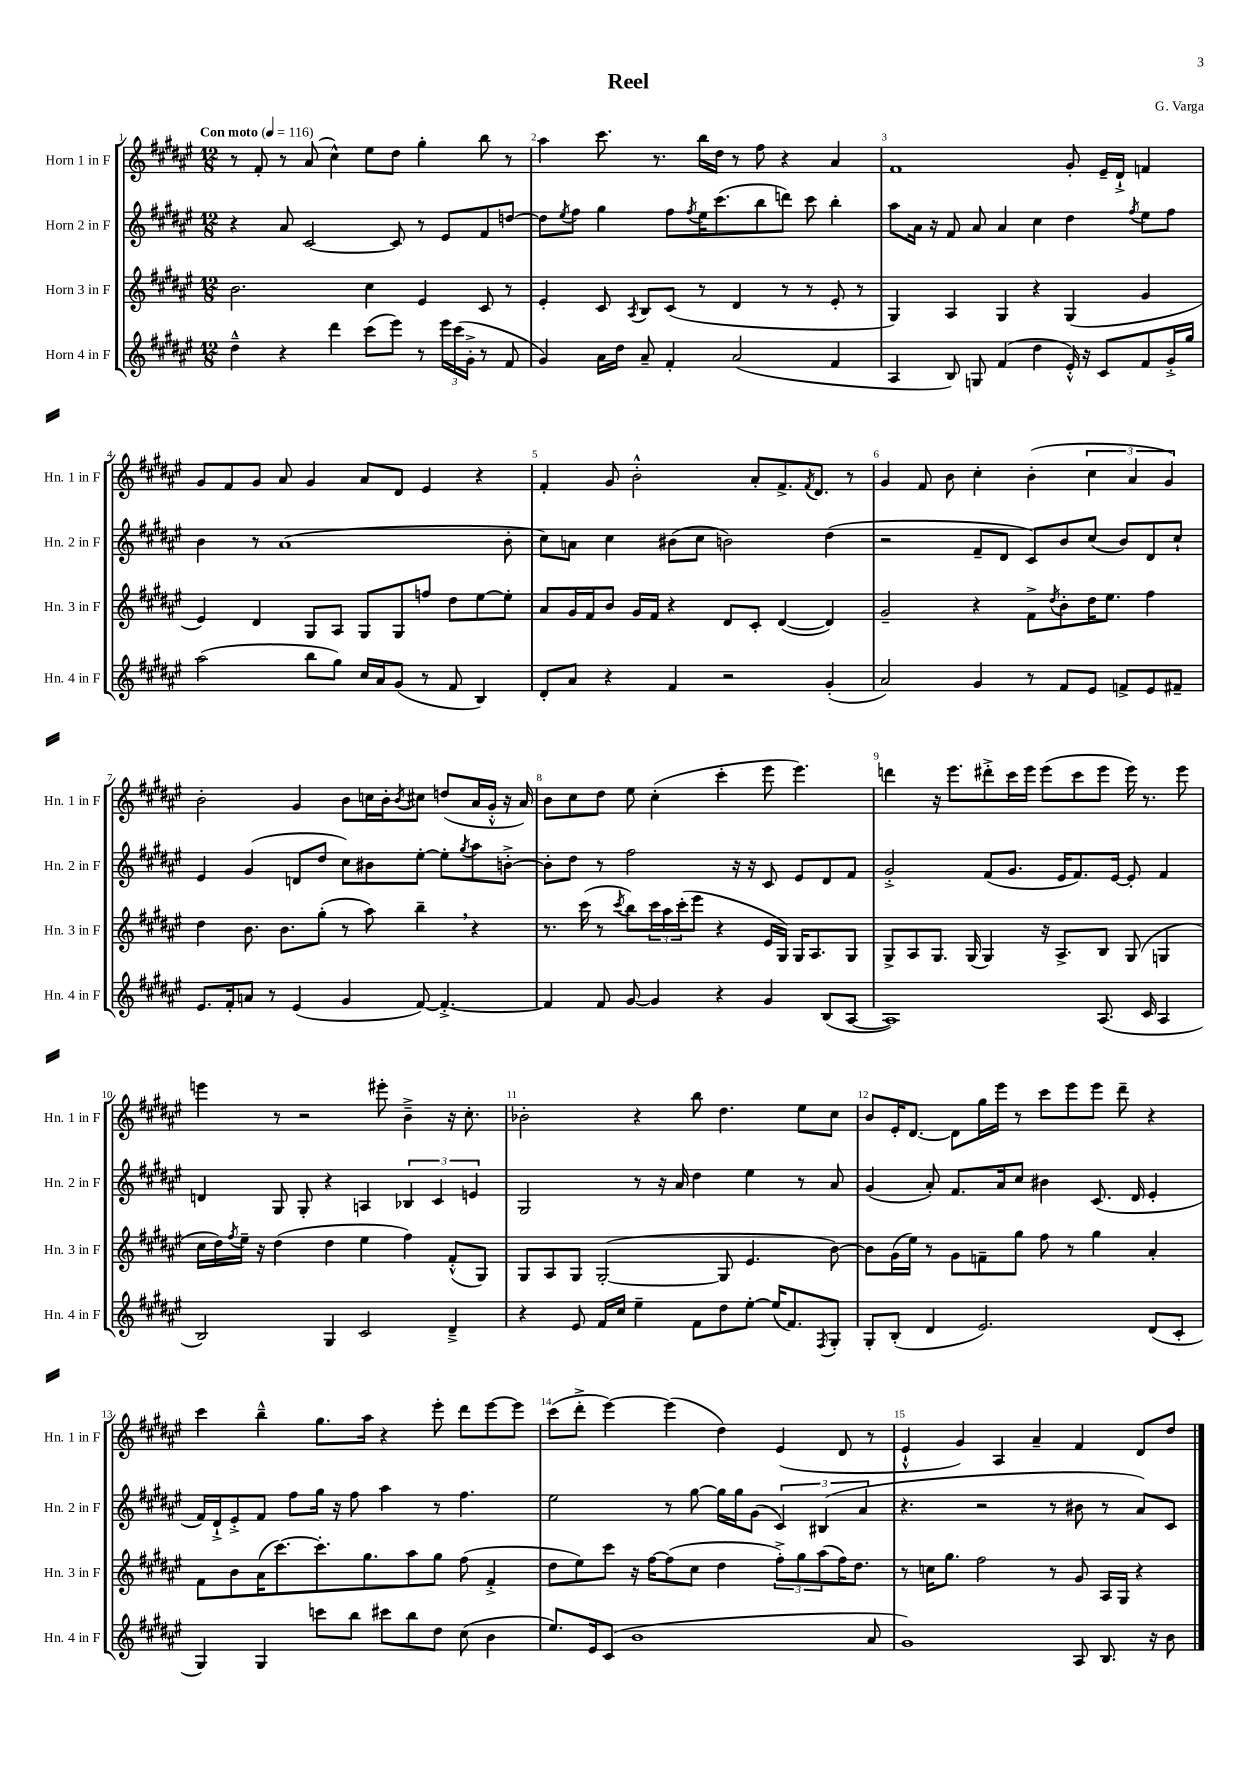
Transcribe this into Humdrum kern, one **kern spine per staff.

**kern	**kern	**kern	**kern
*part4	*part3	*part2	*part1
*staff4	*staff3	*staff2	*staff1
*I"Horn 4 in F	*I"Horn 3 in F	*I"Horn 2 in F	*I"Horn 1 in F
*I'Hn. 4 in F	*I'Hn. 3 in F	*I'Hn. 2 in F	*I'Hn. 1 in F
*clefG2	*clefG2	*clefG2	*clefG2
*k[f#c#g#d#a#e#]	*k[f#c#g#d#a#e#]	*k[f#c#g#d#a#e#]	*k[f#c#g#d#a#e#]
*M12/8	*M12/8	*M12/8	*M12/8
*MM116	*MM116	*MM116	*MM116
=1	=1	=1	=1
!	!	!	!LO:TX:a:B:t=Con moto
4dd#~^^\	2.b\	4r	8r
.	.	.	8f#'/
4r	.	8a#/	8r
.	.	[2c#/	(8a#/
4ddd#\	.	.	4cc#^^\)
(8ccc#\L	4cc#\	.	8ee#\L
8eee#\J)	.	8c#/]	8dd#\J
8r	4e#/	8r	4gg#'\
24eee#\LL	.	8e#/L	.
(24ccc#\	.	.	.
24g#'^\JJ	.	.	.
8r	8c#/	8f#/	8bb\
8f#/	8r	[8ddn/J	8r
=2	=2	=2	=2
4g#/)	4e#'/	8dd\L]	4aa#\
.	.	8qee#/	.
.	.	8ff#\J	.
16a#\LL	8c#/	4gg#\	8.ccc#\
16dd#\JJ	.	.	.
.	8qA#/	.	.
8a#~/	8B/L	.	.
.	.	.	8.r
4f#'/	(8c#/J	8ff#\L	.
.	.	8qff#/	.
.	8r	16ee#\K	16bb\LL
.	.	(8.ccc#\	16dd#\JJ
(2a#/	4d#/	.	8r
.	.	8bb\	8ff#\
.	8r	8dddn\J)	4r
.	8r	8ccc#\	.
4f#/	8e#'/	4bb'\	4a#/
.	8r	.	.
=3	=3	=3	=3
4A#/	4G#/)	8aa#\L	1f#
.	.	16a#\Jk	.
.	.	16r	.
8B/)	4A#/	8f#/	.
8Gn/	.	8a#/	.
(4f#/	4G#/	4a#/	.
4dd#\	4r	4cc#\	.
16e#'^^/)	(4G#/	4dd#\	8g#'/
16r	.	.	.
8c#/L	.	.	16e#~/LL
.	.	.	16d#`^/JJ
.	.	8qff#/	.
8f#/	4g#/	8ee#\L	4fn/
16g#'^/L	.	8ff#\J	.
16gg#/JJ	.	.	.
!!LO:LB:g=z
=4	=4	=4	=4
(2aa#\	4e#/)	4b\	8g#/L
.	.	.	8f#/
.	4d#/	8r	8g#/J
.	.	(1a#	8a#/
8bb\L	8G#/L	.	4g#/
8gg#\J)	8A#/J	.	.
16cc#/LL	8G#/L	.	8a#/L
16a#/J	.	.	.
(8g#/J	8G#/	.	8d#/J
8r	8ffn/J	.	4e#/
8f#/	8dd#\L	.	.
4B/)	[8ee#\	.	4r
.	8ee#'\J]	8b'\	.
=5	=5	=5	=5
8d#'/L	8a#/L	8cc#\L)	4f#'/
8a#/J	16g#/L	8an\J	.
.	16f#/J	.	.
4r	8b/J	4cc#\	8g#/
.	16g#/LL	.	2b'^^\
.	16f#/JJ	.	.
4f#/	4r	(8b#X\L	.
.	.	8cc#\J	.
2r	8d#/L	2bn\)	.
.	8c#'/J	.	8a#'/L
.	([4d#/	.	8.f#^/
.	.	.	8qf#/
.	.	.	8.d#/J
(4g#'/	4d#/])	(4dd#\	.
.	.	.	8r
=6	=6	=6	=6
2a#/)	2g#~/	2r	4g#/
.	.	.	8f#/
.	.	.	8b\
4g#/	4r	8f#~/L	4cc#'\
.	.	8d#/J	.
8r	8f#^\L	8c#/L)	(4b'\
.	8qdd#/	.	.
8f#/L	8b'\	8b/	.
8e#/J	16dd#\K	(8cc#/J	6cc#\
.	8.ee#\J	.	.
8fn^/L	.	8b/L)	.
.	.	.	6a#/
8e#/	4ff#\	8d#/	.
.	.	.	6g#/)
8f#X~/J	.	8cc#`/J	.
!!LO:LB:g=z
=7	=7	=7	=7
8.e#/L	4dd#\	4e#/	2b'\
16f#'/k	.	.	.
8an/J	8.b\	(4g#/	.
8r	.	.	.
.	8.b\L	.	.
(4e#/	.	8dn/L	4g#/
.	(8gg#'\J	8dd#/J	.
4g#/	8r	8cc#\L)	8b\L
.	8aa#\)	8b#X\	16ccn\L
.	.	.	16b'\J
.	.	.	8qb/
[8f#/)	4bb~,\	[8ee#'\J	8cc#X\J
4.f#'^/_	.	8ee#'\L]	(8ddn/L
.	.	8qgg#/	.
.	4r	8aa#\	16a#/L
.	.	.	16g#'^^/JJ
.	.	[8bn'^\J	16r
.	.	.	16a#/)
=8	=8	=8	=8
4f#/]	8.r	8b'\L]	8b\L
.	.	8dd#\J	8cc#\
.	(16ccc#\	.	.
8f#/	8r	8r	8dd#\J
.	8qccc#/	.	.
[8g#/	8bb\L)	2ff#\	8ee#\
4g#/]	24ccc#\L	.	(4cc#'\
.	24aa#\	.	.
.	(24ccc#'\J	.	.
.	8eee#\J	.	.
4r	4r	.	4ccc#'\
.	.	16r	.
.	.	16r	.
4g#/	16e#/LL	8c#/	8eee#\
.	16G#/JJ)	.	.
.	16G#/KL	8e#/L	4.eee#\)
.	8.A#/	.	.
(8B/L	.	8d#/	.
[8A#/J	8G#/J	8f#/J	.
=9	=9	=9	=9
1A#])	8G#^/L	2g#'^/	4dddn\
.	8A#/	.	.
.	8.G#/J	.	16r
.	.	.	8.eee#\L
.	(16G#/	.	.
.	4G#/)	(8f#/L	8ddd#X'^\
.	.	8.g#/J	16ccc#\L
.	.	.	16eee#\JJ
.	16r	.	(8eee#\L
.	8.A#^/L	16e#/KL	.
.	.	8.f#/)	8ccc#\
(8.A#/	8B/J	.	8eee#\J
.	.	[16e#/Jk	.
.	(8G#/	8e#'/]	16eee#\)
16c#/	.	.	8.r
4A#/	4Gn/	4f#/	.
.	.	.	8eee#\
!!LO:LB:g=z
=10	=10	=10	=10
2B/)	16cc#\LL	4dn/	4eeen\
.	16dd#\)	.	.
.	8qff#/	.	.
.	16ee#~\JJ	.	.
.	16r	.	.
.	(4dd#\	8G#/	8r
.	.	8G#'/	2r
4G#/	4dd#\	4r	.
2c#/	4ee#\	4An/	.
.	.	.	8eee#X'\
.	4ff#\)	6B-X/	4b~^\
.	.	6c#/	.
4d#~^/	(8f#'^^/L	.	16r
.	.	.	8.cc#'\
.	.	6en/	.
.	8G#/J)	.	.
=11	=11	=11	=11
4r	8G#/L	2G#/	2b-X'\
.	8A#/	.	.
8e#/	8G#/J	.	.
16f#/LL	([2G#'/	.	.
16cc#/JJ	.	.	.
4ee#~\	.	8r	4r
.	.	16r	.
.	.	16a#/	.
8f#\L	.	4dd#\	8bb\
8dd#\	8G#/]	.	4.dd#\
[8ee#'\J	4.e#/	4ee#\	.
(16ee#/KL]	.	.	.
8.f#/)	.	.	.
.	.	8r	8ee#\L
8qF#/	.	.	.
8G#'/J	[8b\)	8a#/	8cc#\J
=12	=12	=12	=12
8G#'/L	8b\L]	(4g#/	8b/L
(8B'/J	(16g#\L	.	16e#'/K
.	16ee#\JJ)	.	[8.d#/J
4d#/	8r	8a#'/)	.
.	8g#\L	8.f#/L	8d#\L]
2.e#/)	8fn~\	.	16gg#\L
.	.	16a#/k	16eee#\JJ
.	8gg#\J	8cc#/J	8r
.	8ff#\	4b#X\	8ccc#\L
.	8r	.	8eee#\
.	4gg#\	(8.c#/	8eee#\J
.	.	.	8ddd#~\
.	.	16d#/	.
(8d#/L	4a#'/	4e#'/	4r
8c#'/J	.	.	.
!!LO:LB:g=z
=13	=13	=13	=13
4G#/)	8f#\L	16f#/LL)	4ccc#\
.	.	16d#`^/J	.
.	8b\	8e#'^/	.
4G#/	(16a#\K	8f#/J	4bb~^^\
.	[8.ccc#\)	.	.
.	.	8ff#\L	.
8cccn\L	8.ccc#'\]	16gg#\Jk	8.gg#\L
.	.	16r	.
8bb\J	.	8ff#\	.
.	8.gg#\	.	16aa#\Jk
8ccc#X\L	.	4aa#\	4r
8bb\	8aa#\	.	.
8dd#\J	8gg#\J	8r	8eee#'\
(8cc#\	(8ff#\	4.ff#\	8ddd#\L
4b\	4f#'^/	.	[8eee#\
.	.	.	8eee#\J]
=14	=14	=14	=14
8.ee#/L)	8dd#\L	2ee#\	(8ccc#\L
.	8ee#\)	.	8ddd#'^\J
16e#/k	.	.	.
(8c#/J	8ccc#\J	.	[4eee#\)
1b	16r	.	.
.	[16ff#\KL	.	.
.	(8ff#\]	8r	(4eee#\]
.	8cc#\J	[8gg#\	.
.	4dd#\	16gg#\LL]	4dd#\)
.	.	16gg#\J	.
.	.	(8g#\J	.
.	12ff#'^\L)	6c#/)	(4e#/
.	12gg#\	.	.
.	(12aa#\	(6B#X/	.
.	16ff#\K)	.	8d#/
.	8.dd#\J	.	.
.	.	6a#/	.
8a#/	.	.	8r
=15	=15	=15	=15
1g#)	8r	4.r	4e#`^^/
.	16ccn\KL	.	.
.	8.gg#\J	.	.
.	.	.	4g#/)
.	2ff#\	2r	.
.	.	.	4A#/
.	.	.	4a#~/
.	8r	8r	.
8A#/	8g#/	8b#X\	4f#/
8.B/	16A#/LL	8r	.
.	16G#/JJ	.	.
.	4r	8a#/L)	8d#/L
16r	.	.	.
8b\	.	8c#/J	8dd#/J
==	==	==	==
*-	*-	*-	*-
